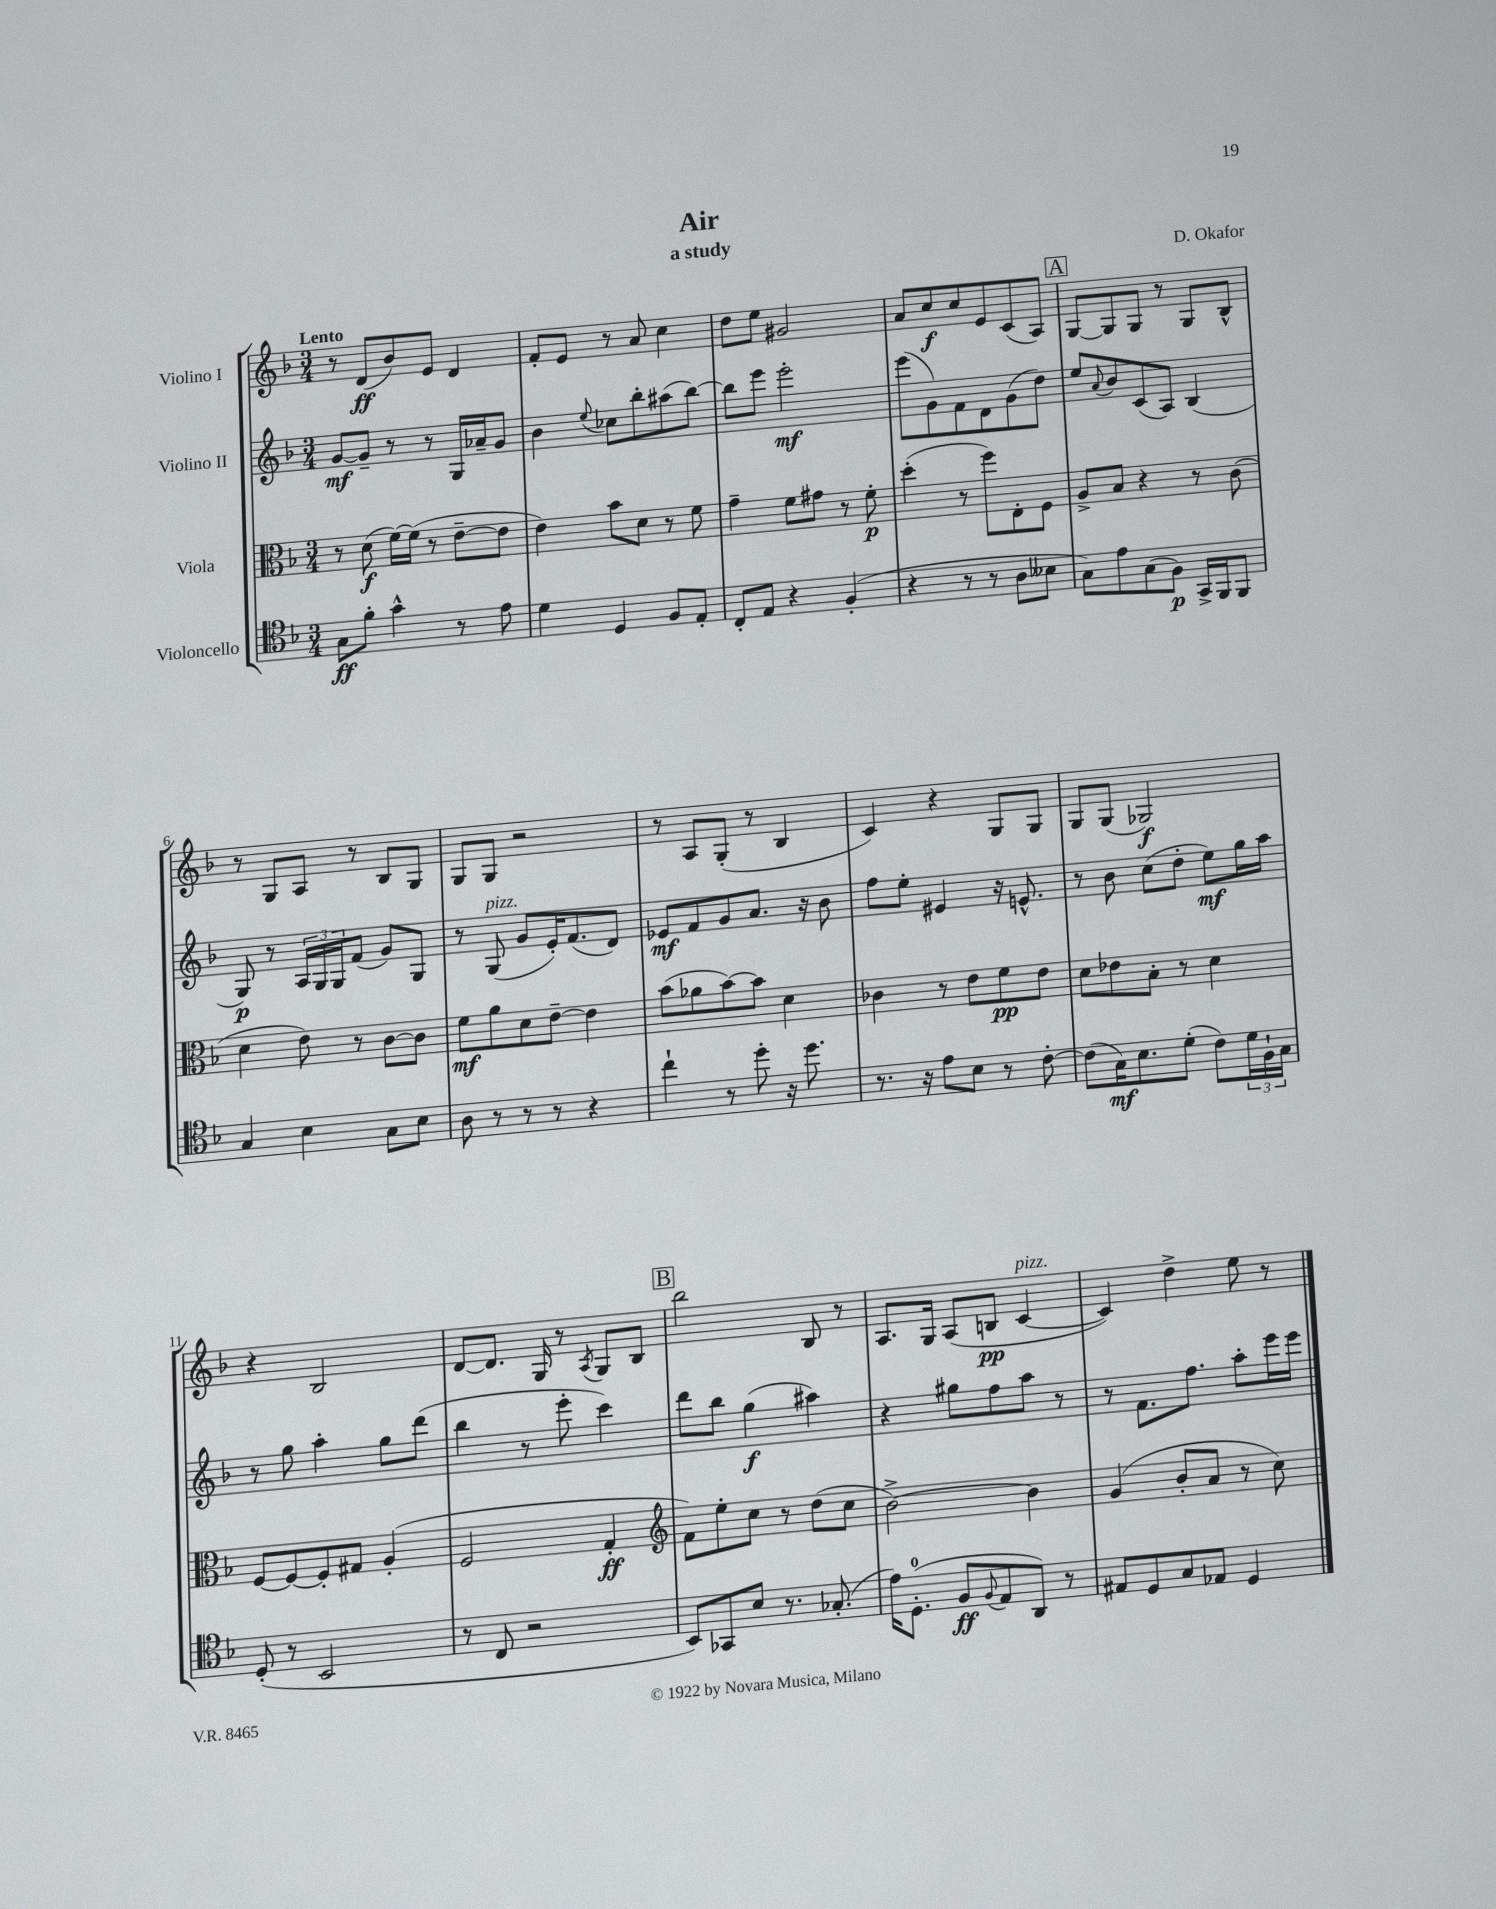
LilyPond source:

\header { title = "Air" composer = "D. Okafor" subtitle = "a study" }
<<
\new StaffGroup <<
\new Staff = "s0" \with { instrumentName = "Violino I" } {
    \clef treble \key f \major \numericTimeSignature \time 3/4 \tempo "Lento"
    r8 d'8\ff( bes'8) e'8 d'4 |
    f'8-. e'8 r8 a'8 c''4 |
    d''8 e''8 gis'2 |
    a'8 c''8\f c''8 e'8 c'8( a8) |
    \mark \markup { \box "A" } g8~ g8 g8 r8 g8 bes8-^ |
    r8 g8 a8 r8 bes8 g8 |
    g8 g8 r2 |
    r8 a8 g8-.( r8 bes4 |
    c'4) r4 g8 g8 |
    g8 g8( ges2\f) |
    r4 bes2 |
    d'8~ d'8. g16 r8 \acciaccatura { a8 } g8 bes8 |
    \mark \markup { \box "B" } bes''2 bes8 r8 |
    a8. g16 a8( b8\pp c'4~^\markup { \italic "pizz." } |
    c'4) d''4-> e''8 r8 \bar "|." |
}
\new Staff = "s1" \with { instrumentName = "Violino II" } {
    \clef treble \key f \major \numericTimeSignature \time 3/4
    g'8~\mf g'8-- r8 r8 g16 aes'16-- g'8 |
    bes'4 \appoggiatura { e''8 } ces''8 bes''8-. ais''8( bes''8~) |
    bes''8 e'''8 e'''2-.\mf |
    e'''8( g'8) f'8 d'8 g'8( d''8) |
    \mark \markup { \box "A" } e''8 \appoggiatura { a'8 } bes'8 c'8( a8) bes4( |
    g8\p) r8 \tuplet 3/2 { a16 g16 g16 } f'8( g'8) g8 |
    r8 g8^\markup { \italic "pizz." }( g'8 e'16-.) f'8.( d'8) |
    ees'8\mf f'8 g'8 a'8. r16 bes'8 |
    f''8 e''8-. eis'4 r16 e'8.-^ |
    r8 bes'8 c''8( d''8-. e''8\mf) g''16 a''16 |
    r8 g''8 a''4-. g''8 d'''8( |
    bes''4 r8 e'''8-. c'''4) |
    \mark \markup { \box "B" } d'''8 bes''8 g''4\f( ais''4) |
    r4 gis''8 f''8 a''8 r8 |
    r8 f'8. f''8. a''8-. e'''16 e'''16 \bar "|." |
}
\new Staff = "s2" \with { instrumentName = "Viola" } {
    \clef alto \key f \major \numericTimeSignature \time 3/4
    r8 d'8\f( f'16~) f'16( r8 e'8~-- e'8 |
    e'4) bes'8 d'8 r8 f'8 |
    g'4-- f'8 gis'8 r8 f'8-.\p |
    d''4-.( r8 f''8) e8-. f8 |
    \mark \markup { \box "A" } a8-> bes8 r4 r8 c'8( |
    d'4 e'8) r8 c'8~ c'8 |
    f'8\mf a'8 d'8 e'8~-- e'4 |
    bes'8( aes'8 bes'8~) bes'8 d'4 |
    ces'4 r8 e'8 f'8\pp e'8 |
    d'8 ees'8 bes8-. r8 d'4 |
    f8~ f8~ f8-. gis8 a4-.( |
    f2 g4-.\ff |
    \mark \markup { \box "B" } \clef treble f'8) e''8-. c''8 r8 d''8( c''8 |
    bes'2~->) bes'4 |
    g'4( bes'8-. a'8 r8 c''8) \bar "|." |
}
\new Staff = "s3" \with { instrumentName = "Violoncello" } {
    \clef tenor \key f \major \numericTimeSignature \time 3/4
    g8\ff f'8-. g'4-^ r8 e'8 |
    d'4 d4 f8 e8-. |
    c8-. e8 r4 f4-.( |
    r4 r8 r8 a8 beses8 |
    \mark \markup { \box "A" } g8) e'8 g8( f8\p) g,16-> f,16 f,8 |
    g4 bes4 g8 bes8 |
    a8 r8 r8 r8 r4 |
    c''4-! r8 d''8-. r16 d''8. |
    r8. r16 e'8 bes8 r8 c'8~-. |
    c'8( g16\mf) bes8. d'8-.( c'8) \tuplet 3/2 { d'16 f16-! g16 } |
    d8-.( r8 bes,2 |
    r8 c8 r2 |
    \mark \markup { \box "B" } bes,8) ges,8 bes8 r8. ges8.-.( |
    e'16) d8.-0-.( f8\ff \appoggiatura { f8 } e8 a,8) r8 |
    eis8 d8 g8 ees8 d4 \bar "|." |
}
>>
>>
